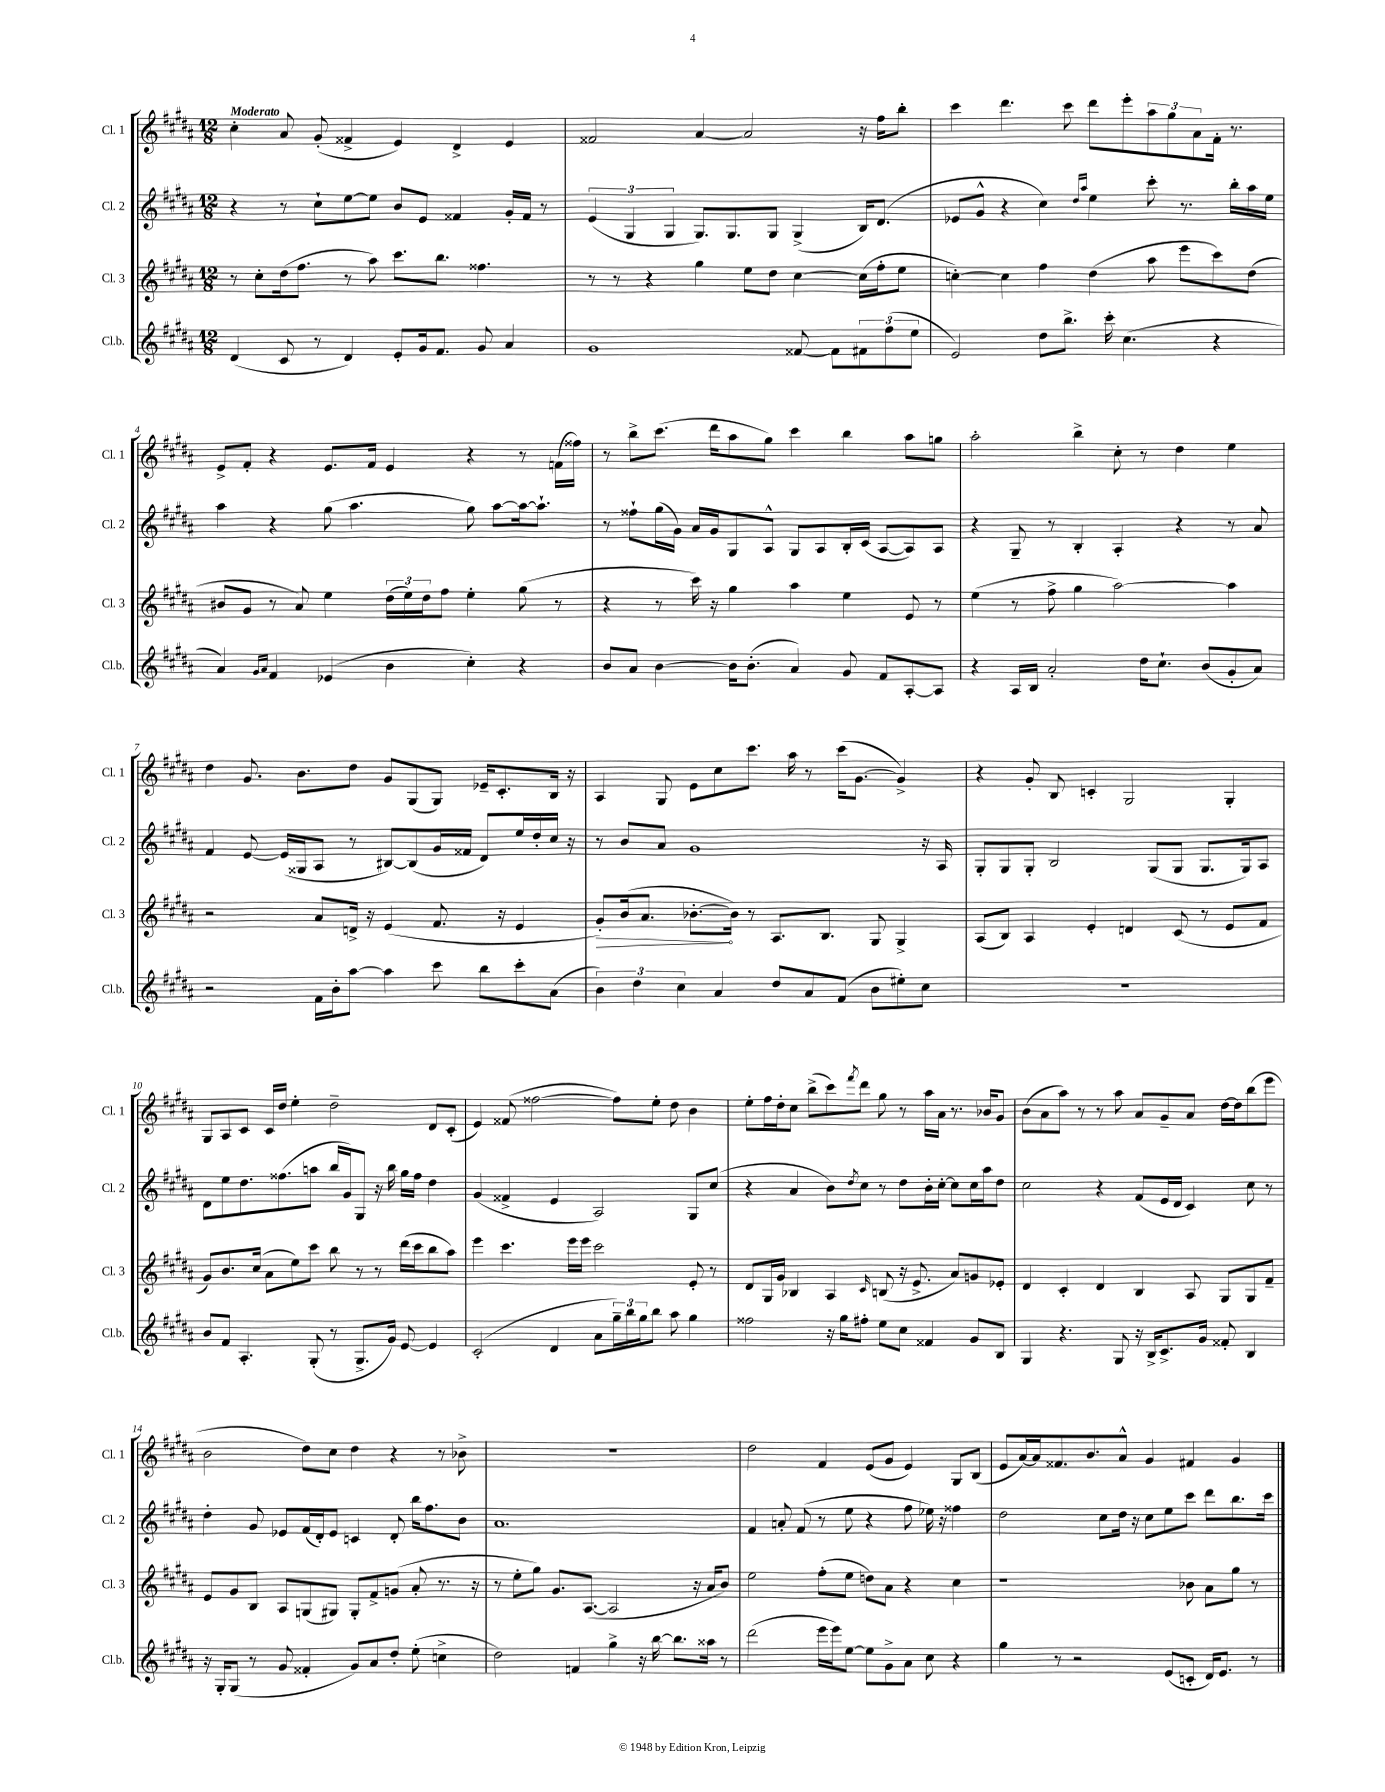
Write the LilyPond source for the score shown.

<<
\new StaffGroup <<
\new Staff = "s0" \with { instrumentName = "Cl. 1" shortInstrumentName = "Cl. 1" } {
    \clef treble \key b \major \numericTimeSignature \time 12/8 \tempo "Moderato"
    cis''4-. ais'8 gis'8-.( fisis'4-> e'4) dis'4-> e'4 |
    fisis'2 ais'4~ ais'2 r16 fis''16 b''8-. |
    cis'''4 dis'''4. cis'''8 dis'''8 e'''8-. \tuplet 3/2 { ais''8 gis''8 ais'8 } fis'16-. r8. |
    e'8-> fis'8-. r4 e'8. fis'16 e'4 r4 r8 f'16( fisis''16) |
    r8 b''8-> cis'''8.( dis'''16 ais''8 gis''8) cis'''4 b''4 ais''8 g''8 |
    ais''2-. b''4-> cis''8-. r8 dis''4 e''4 |
    dis''4 gis'8. b'8. dis''8 gis'8 gis8( gis8) ees'16-- cis'8.-. b16 r16 |
    ais4 gis8 e'8 cis''8 cis'''8. ais''16 r8 cis'''16( gis'8.~ gis'4->) |
    r4 gis'8-. b8 c'4-. gis2 gis4-. |
    gis8 ais8 cis'8 cis'16 dis''16 e''4-. dis''2-- dis'8 cis'8-.( |
    e'4) fisis'8( fisis''2~ fisis''8) e''8-. dis''8 b'4 |
    e''8-. fis''16 dis''16-. cis''8 b''8->( cis'''8) \acciaccatura { fis'''8 } dis'''8 gis''8 r8 ais''16 ais'16 r8. bes'16 gis'8 |
    b'8( ais'8 ais''8) r8 r8 ais''8 ais'8 gis'8-- ais'8 dis''16~ dis''16 b''8( e'''8 |
    b'2 dis''8) cis''8 dis''4 r4 r8 bes'8-> |
    R1. |
    dis''2 fis'4 e'8( gis'8 e'4) gis8 b8( |
    e'8 ais'16~) ais'16 fisis'8. b'8. ais'8-^ gis'4 fis'4 gis'4 \bar "|." |
}
\new Staff = "s1" \with { instrumentName = "Cl. 2" shortInstrumentName = "Cl. 2" } {
    \clef treble \key b \major \numericTimeSignature \time 12/8
    r4 r8 cis''8-! e''8~ e''8 b'8 e'8 fisis'4 gis'16-. fisis'16 r8 |
    \tuplet 3/2 { e'4( gis4 gis4 } gis8.) gis8. gis8 gis4->( b16) dis'8.( |
    ees'8 gis'8-^ r4 cis''4) \grace { dis''16 ais''16 } e''4 cis'''8-. r8. b''16-. ais''16 e''16 |
    ais''4 r4 gis''8( ais''4. gis''8) ais''8~ ais''16~ ais''8.-! |
    r8 fisis''8-! gis''16( gis'16) ais'16 gis'16 gis8 ais8-^ gis8 ais8 b16-. cis'16( ais8~ ais8) ais8 |
    r4 gis8-- r8 b4-. ais4-. r4 r8 ais'8 |
    fis'4 e'8~ e'16( gisis16 ais8 r8 bis8~) bis8( gis'16 fisis'16 dis'8) e''16 dis''16-. cis''16 r16 |
    r8 b'8 ais'8 gis'1 r16 ais16 |
    gis8-. gis8 gis8-. b2 gis8( gis8 gis8. gis16) ais8 |
    dis'8 e''8 dis''8. fisis''8.( a''8 b''16 gis'16) gis8 r16 b''16 gis''16 fisis''16 dis''4 |
    gis'4( fisis'4-> e'4 ais2) gis8 cis''8( |
    r4 ais'4 b'8) \acciaccatura { dis''8 } cis''8 r8 dis''8 b'16-. cis''16~-. cis''8 cis''16 ais''16 dis''8 |
    cis''2 r4 fis'8( e'16 dis'16 cis'4) cis''8 r8 |
    dis''4-. gis'8 ees'8 fis'16( dis'16-.) ees'8 c'4 dis'8-. b''16 fis''8. b'8 |
    ais'1. |
    fis'4 a'8-. fis'8( r8 e''8 r4 fis''8 ees''16) r16 fisis''4 |
    dis''2 cis''8 dis''16 r16 cis''8 e''8 cis'''8 dis'''8 b''8. cis'''16 \bar "|." |
}
\new Staff = "s2" \with { instrumentName = "Cl. 3" shortInstrumentName = "Cl. 3" } {
    \clef treble \key b \major \numericTimeSignature \time 12/8
    r8 cis''8-. dis''16( fis''8. r8 ais''8) cis'''8. b''8. fisis''4. |
    r8 r8 r4 gis''4 e''8 dis''8 cis''4~ cis''16( fis''16-. e''8 |
    c''4~-.) c''4 fis''4 dis''4( ais''8 e'''8 cis'''8) dis''8( |
    bis'8 gis'8 r8 ais'8) e''4 \tuplet 3/2 { dis''16( e''16) dis''16 } fis''8 e''4-. gis''8( r8 |
    r4 r8 cis'''16) r16 gis''4 ais''4 e''4 e'8 r8 |
    e''4( r8 fis''8-> gis''4 ais''2~) ais''4 |
    r2 ais'8 d'16-> r16 e'4( fis'8. r16 e'4 |
    \once \override Hairpin.circled-tip = ##t gis'8-.\>) b'16( ais'8. bes'8.~-.\! bes'16) r8 ais8. b8. gis8 gis4-> |
    ais8( b8) ais4 e'4-. d'4 cis'8( r8 e'8 fis'8 |
    gis'8) b'8. cis''16( ais'8 e''8) cis'''8 b''8 r8 r8 dis'''16( cis'''16 b''8 ais''8) |
    e'''4 cis'''4. e'''16 e'''16 cis'''2 e'8-. r8 |
    dis'8 gis16 gis'16 bes4 ais4 \grace { cis'16 } b8( r16 e'8.-> ais'8) g'8 ees'8-. |
    dis'4 cis'4-. dis'4 b4 ais8 gis8 gis8 fis'8-- |
    e'8 gis'8 b8 ais8 g8( gis8) gis8-. fis'8-> g'8( ais'8-. r8. r16 |
    r8 e''8-. gis''8) gis'8. ais8.~( ais2 r16 ais'16 b'8) |
    e''2 fis''8-.( e''8 d''8) ais'8 r4 cis''4 |
    r1 bes'8 ais'8 gis''8 r8 \bar "|." |
}
\new Staff = "s3" \with { instrumentName = "Cl.b." shortInstrumentName = "Cl.b." } {
    \clef treble \key b \major \numericTimeSignature \time 12/8
    dis'4( cis'8 r8 dis'4) e'8-. gis'16 fis'8. gis'8 ais'4 |
    gis'1 fisis'8~ fisis'8 \tuplet 3/2 { fis'8 fis''8( e''8 } |
    e'2) dis''8 b''8.-> cis'''16-. cis''4.( r4 |
    ais'4) \grace { gis'16 ais'16 } fis'4 ees'4( b'4 cis''4-.) r4 |
    b'8 ais'8 b'4~ b'16 b'8.-.( ais'4) gis'8 fis'8 ais8~-. ais8 |
    r4 ais16 b16 ais'2-. dis''16 cis''8.-! b'8( gis'8-. ais'8) |
    r2 fis'16 b'16-. ais''8~ ais''4 cis'''8 b''8 cis'''8-. ais'8( |
    \tuplet 3/2 { b'4) dis''4 cis''4 } ais'4 dis''8 ais'8 fis'8( b'8 eis''8-.) cis''8 |
    R1. |
    b'8 fis'8 ais4.-. gis8-.( r8 gis8.-> gis'16) e'8~ e'4 |
    cis'2-.( dis'4 ais'8 \tuplet 3/2 { gis''16--) b''16 gis''16 } b''8 ais''8 gis''4 |
    fisis''2 r16 gis''16 fis''8-. e''8 cis''8 fisis'4 gis'8 b8 |
    gis4 r4. gis8 r16 b16-> cis'8.-> gis'16 fisis'8-. b4 |
    r16 gis16-. gis8( r8 gis'8 fisis'4-. gis'8) ais'8 dis''8-. e''8-.( c''4-> |
    dis''2) f'4 gis''4-> r16 b''16~ b''8. aisis''16 r8 |
    dis'''2( e'''16 e'''16) e''8~ e''8 gis'8-> ais'8 cis''8 r4 |
    gis''4 r8 r2 e'8( c'8-. dis'16) e'8. r8 \bar "|." |
}
>>
>>
